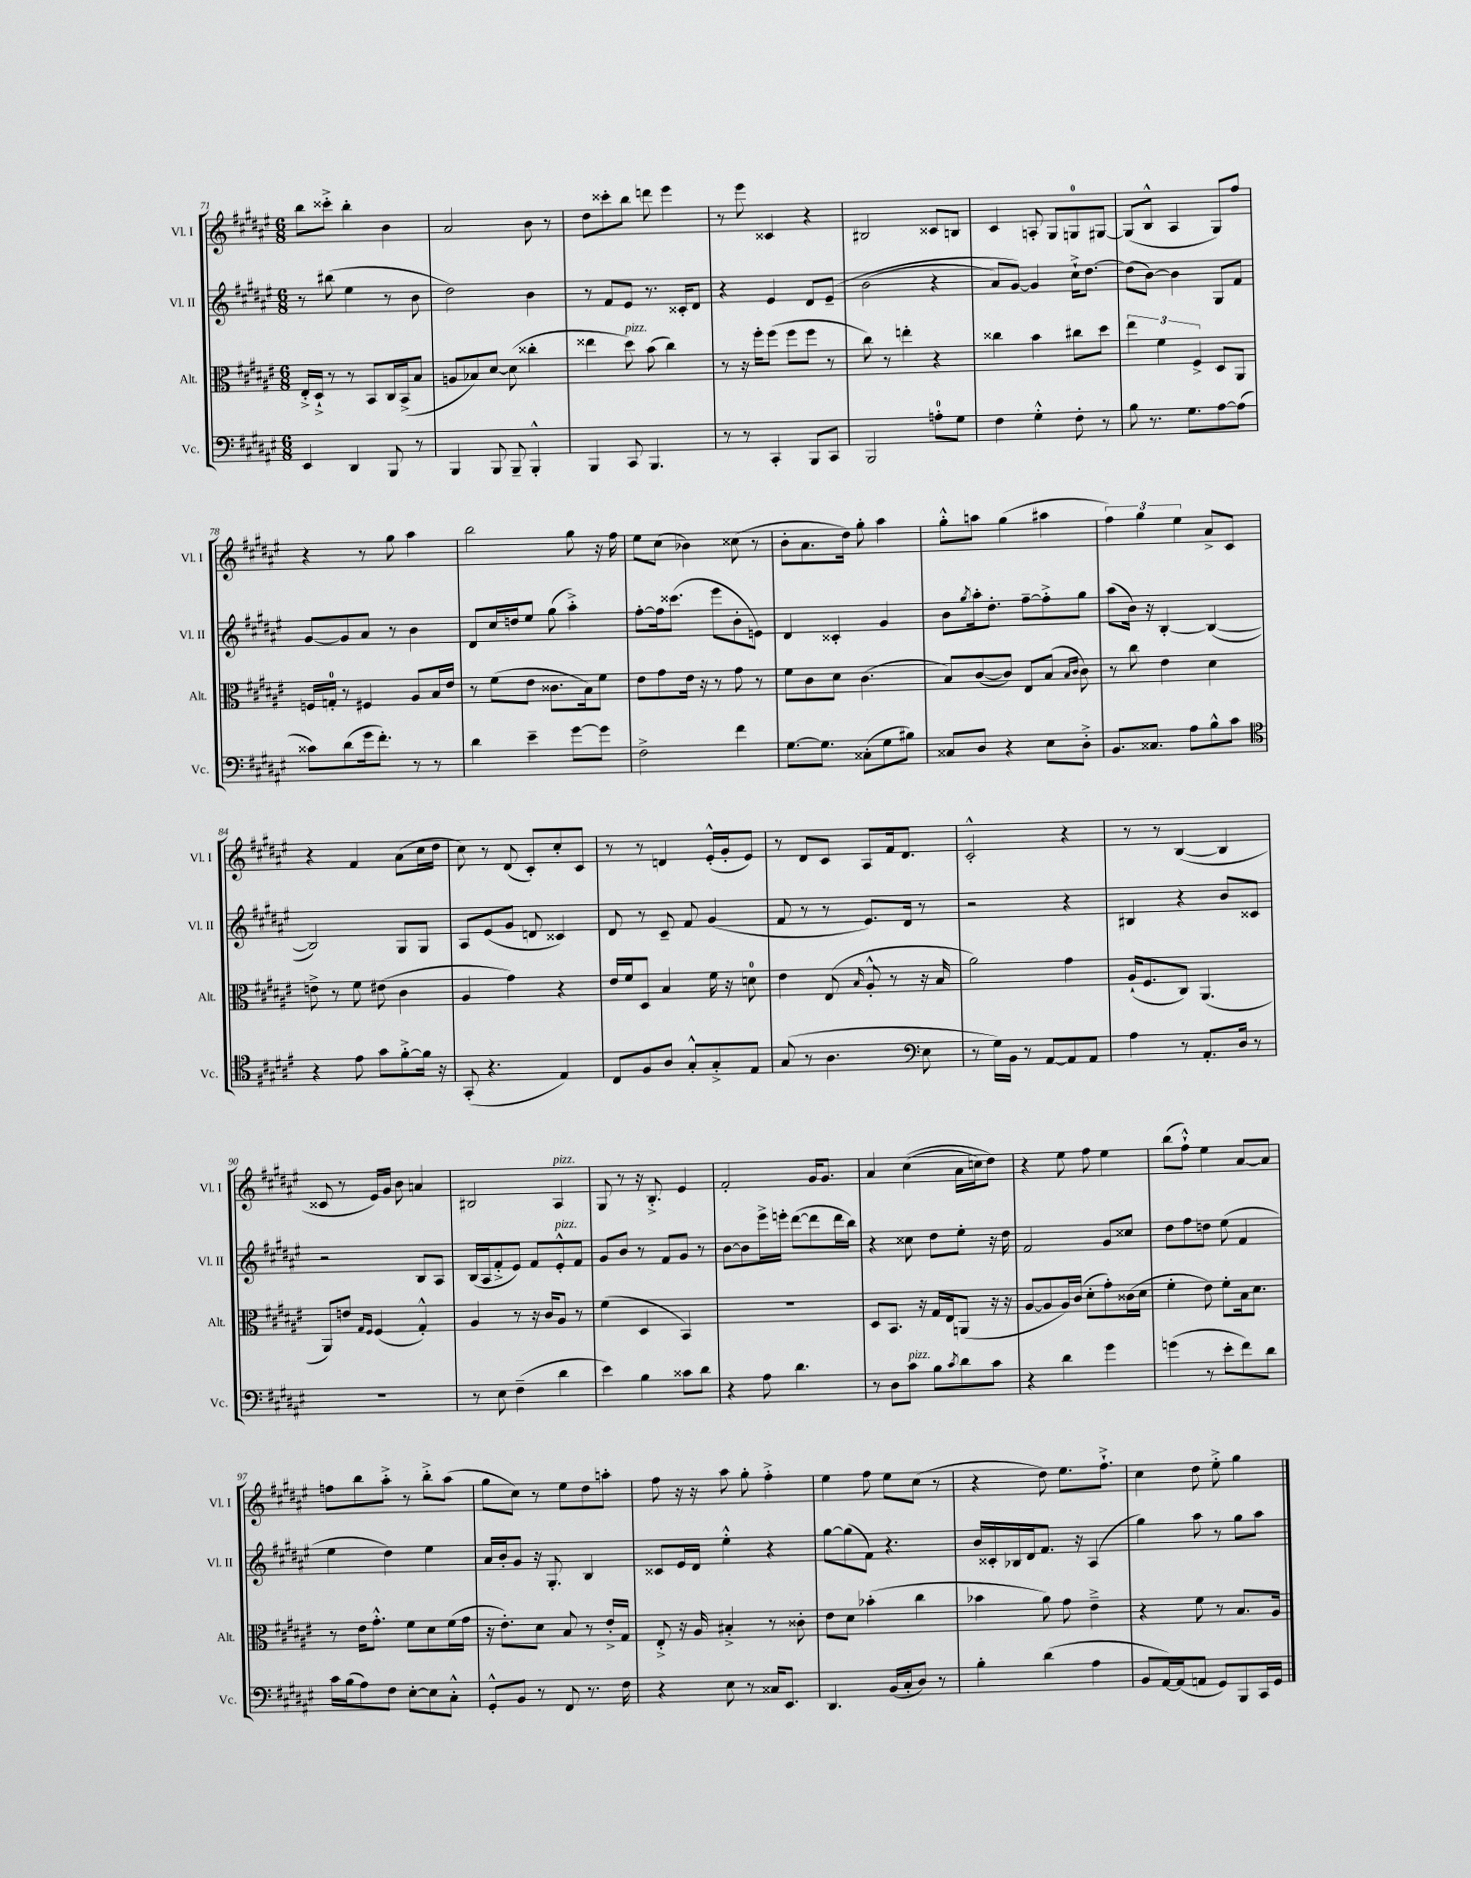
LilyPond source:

<<
\new StaffGroup <<
\new Staff = "s0" \with { instrumentName = "Vl. I" shortInstrumentName = "Vl. I" } {
    \clef treble \key fis \major \numericTimeSignature \time 6/8
    b''8 cisis'''8-.-> b''4-. b'4 |
    ais'2 b'8 r8 |
    dis''8 cisis'''8-. b''8 d'''8 eis'''4 |
    r8 eis'''8 cisis'4 r4 |
    bis2 cisis'8 b8 |
    cis'4 a8-. gis8 g8-0 gis8~ |
    gis8( b8-^ ais4 gis8) fis''8 |
    r4 r8 gis''8 ais''4 |
    b''2 gis''8 r16 fis''16 |
    eis''8 cis''8( bes'4) cisis''8( r8 |
    b'8-. ais'8. dis''16) gis''8-. ais''4 |
    gis''8-.-^ a''8 gis''4( ais''4 |
    \tuplet 3/2 { fis''4) gis''4 eis''4 } ais'8-> cis'8 |
    r4 fis'4 ais'8( cis''16 dis''16 |
    cis''8) r8 dis'8( cis'8-.) cis''8-. cis'8 |
    r8 r8 d'4 eis'16-.-^( gis'16-. eis'8) |
    r8 dis'8 cis'8 ais8 fis'16 dis'8. |
    cis'2-.-^ r4 |
    r8 r8 b4~( b4 |
    cisis'8 r8 eis'16) gis'16 b'8 a'4 |
    bis2 ais4^\markup { \italic "pizz." } |
    gis8 r8 r16 b8.-.-> eis'4 |
    fis'2-. gis'16 gis'8. |
    ais'4 cis''4(\( ais'16 c''16) dis''8\) |
    r4 eis''8 fis''8 eis''4 |
    b''8( fis''8-!-^) eis''4 ais'8~ ais'8 |
    f''8 b''8 ais''8-.-> r8 b''8-.-> ais''8( |
    gis''8 cis''8) r8 eis''8 dis''8 a''8-. |
    fis''8 r16 r16 ais''8 gis''8-. fis''4-.-> |
    eis''4 fis''8 eis''8 cis''8( r8 |
    r4 dis''8) eis''8. fis''8.-!-> |
    cis''4 dis''8 eis''8-.-> gis''4 \bar "|." |
}
\new Staff = "s1" \with { instrumentName = "Vl. II" shortInstrumentName = "Vl. II" } {
    \clef treble \key fis \major \numericTimeSignature \time 6/8
    r8 bis''8( eis''4 r8 b'8 |
    dis''2) b'4 |
    r8 fis'8 eis'8 r8. cisis'16-. dis'8 |
    r4 eis'4 dis'8 eis'8--\( |
    b'2( r4 |
    ais'8) gis'8~\) gis'4 cis''16-!-> dis''8.~ |
    dis''8( b'8~) b'4 gis8 fis'8 |
    gis'8~ gis'8 ais'8 r8 b'4 |
    dis'8 cis''16 d''16 eis''8 gis''8( ais''4-.->) |
    fis''8~-. fis''16 cisis'''8.( eis'''8 b'8-. e'8) |
    dis'4 cisis'4-. gis'4 |
    b'8 \acciaccatura { gis''8 } ais''16-. dis''8.-. fis''8~-- fis''8-.-> gis''8 |
    ais''8( b'16) r16 b4~-. b4~( |
    b2) gis8 gis8 |
    ais8 eis'8( gis'8 d'8 cisis'4) |
    dis'8 r8 cis'8-- fis'8 gis'4( |
    fis'8 r8 r8 eis'8.) dis'16 r8 |
    r2 r4 |
    bis4 r4 b'8 cisis'8 |
    r2 b8 ais8 |
    b16( ais16 fis'8-.-> eis'8) fis'8 eis'8-.-^^\markup { \italic "pizz." } fis'8 |
    gis'8 b'8 r8 fis'8 gis'8 r8 |
    b'8~ b'8 eis'''16-> e'''16-. dis'''8~( dis'''8 dis'''16 b''16) |
    r4 cisis''8 dis''8 eis''8-. r16 dis''16 |
    fis'2 gis'8 cisis''8 |
    dis''8 fis''8 d''8 eis''8( fis'4 |
    eis''4 dis''4) eis''4 |
    ais'16 b'16-. gis'8 r16 gis8.-. b4 |
    cisis'8 eis'16 dis'16 eis''4-.-^ r4 |
    gis''8~ gis''8( fis'8) r4. |
    b'16 cisis'16-. bes16 dis'16 fis'8. r16 ais4( |
    gis''4) ais''8 r8 gis''8 ais''8 \bar "|." |
}
\new Staff = "s2" \with { instrumentName = "Alt." shortInstrumentName = "Alt." } {
    \clef alto \key fis \major \numericTimeSignature \time 6/8
    eis16-.-> dis16-!-> r8 r8 b,8 cis16 b,16->( b8 |
    a8 bes8) dis'8~ dis'8( cisis''4-. |
    eisis''4 dis''8^\markup { \italic "pizz." }) b'8( cis''4) |
    r8 r16 fis''16-. fis''8( fis''8 fis''8 r8 |
    cis''8) r8 e''4-. r4 |
    cisis''4 b'4 cis''8 dis''8 |
    \tuplet 3/2 { eis''4 fis'4 fis4-> } dis8 ais,8 |
    f16 g16-0-. r8 fis4 ais8 b16 eis'16 |
    r8 fis'8( eis'8 cisis'8. b16) fis'8 |
    eis'8 gis'8 eis'16 r16 r8 gis'8 r8 |
    fis'8 cis'8 dis'8 cis'4.( |
    b8) cis'8~( cis'8) eis8 b8( \grace { b16 cis'16 } cis'8) |
    r8 cis''8 eis'4 dis'4 |
    e'8-> r8 fis'8 eis'8( cis'4 |
    ais4 gis'4) r4 |
    eis'16 fis'16 dis8 b4 fis'16 r16 d'8-0 |
    eis'4 eis8( \grace { b16 } ais8-.-^ r8 r16 b16 |
    ais'2) gis'4 |
    ais16-!( fis8. cis8) ais,4.( |
    ais,8) e'8 \grace { gis16 fis16 } fis4( gis4-.-^) |
    ais4 r8 r16 cis'16 ais8 r8 |
    fis'4( dis4 b,4) |
    R2. |
    dis8 b,8. r16 gis16 eis16 a,8( r16 r16 |
    ais8~ ais8 ais16) cis'16( dis'8-. gis'8-.) cisis'16( dis'16 |
    fis'4-. eis'8) fis'8-. b16 dis'8. |
    r8 eis'16 gis'8.-.-^ fis'8 dis'8 fis'16( gis'16 |
    r16 eis'8.-.) dis'8 b8 r8 eis'16-.-> gis16 |
    eis8-.-> r16 ais16 bis4-.-> r8 cisis'8-. |
    eis'8 dis'8 bes'4-.( cis''4 |
    bes'4 ais'8) gis'8 eis'4---> |
    r4 fis'8 r8 b8. ais16 \bar "|." |
}
\new Staff = "s3" \with { instrumentName = "Vc." shortInstrumentName = "Vc." } {
    \clef bass \key fis \major \numericTimeSignature \time 6/8
    eis,4 dis,4 b,,8 r8 |
    b,,4 b,,8 b,,8-- b,,4-.-^ |
    b,,4 cis,8 b,,4. |
    r8 r8 cis,4-. b,,8 cis,8 |
    b,,2 a8-0-. gis8 |
    fis4 gis4-.-^ fis8-. r8 |
    b8 r8. gis8. ais8~ ais8( |
    cisis'8) dis'8( gis'16 fis'8.-.) r8 r8 |
    dis'4 eis'4-- gis'8~ gis'8 |
    fis2-> fis'4 |
    gis8.~ gis8. cisis8-.( gis8 bis8) |
    cisis8 dis8 r4 eis8 dis8-.-> |
    b,8. cisis8. ais8 b8-^ cis'8 |
    \clef tenor r4 eis'8 gis'8 fis'8~-.-> fis'16 r16 |
    gis,8-.( r4. eis4) |
    cis8 fis8 ais8 gis8-.-^ gis8-.-> eis8 |
    gis8( r8 ais4. \clef bass eis8 |
    r8 gis16) b,16 r8 ais,8~ ais,8 ais,8 |
    ais4 r8 ais,8.-. dis16 r8 |
    R2. |
    r8 eis8 fis4--( dis'4 |
    eis'4) b4 cisis'8 dis'8 |
    r4 ais8 dis'4. |
    r8 dis8 cis'8^\markup { \italic "pizz." } b8 \acciaccatura { cis'8 } dis'8 cis'8 |
    r4 dis'4 gis'4 |
    g'4( r8 eis'8-. fis'8) dis'8 |
    cis'16 b16( ais8) fis8 eis8~-. eis8 cis8-.-^ |
    gis,8-.-^ b,8 r8 fis,8 r8. fis16 |
    r4 eis8 r8 cisis16 eis,8. |
    dis,4. b,16( cis16-. dis8) r8 |
    b4-. dis'4( ais4 |
    b,8 ais,16~) ais,16( a,8 gis,8) b,,8 cis,16 gis,16 \bar "|." |
}
>>
>>
\layout { \context { \Score currentBarNumber = #71 } }
